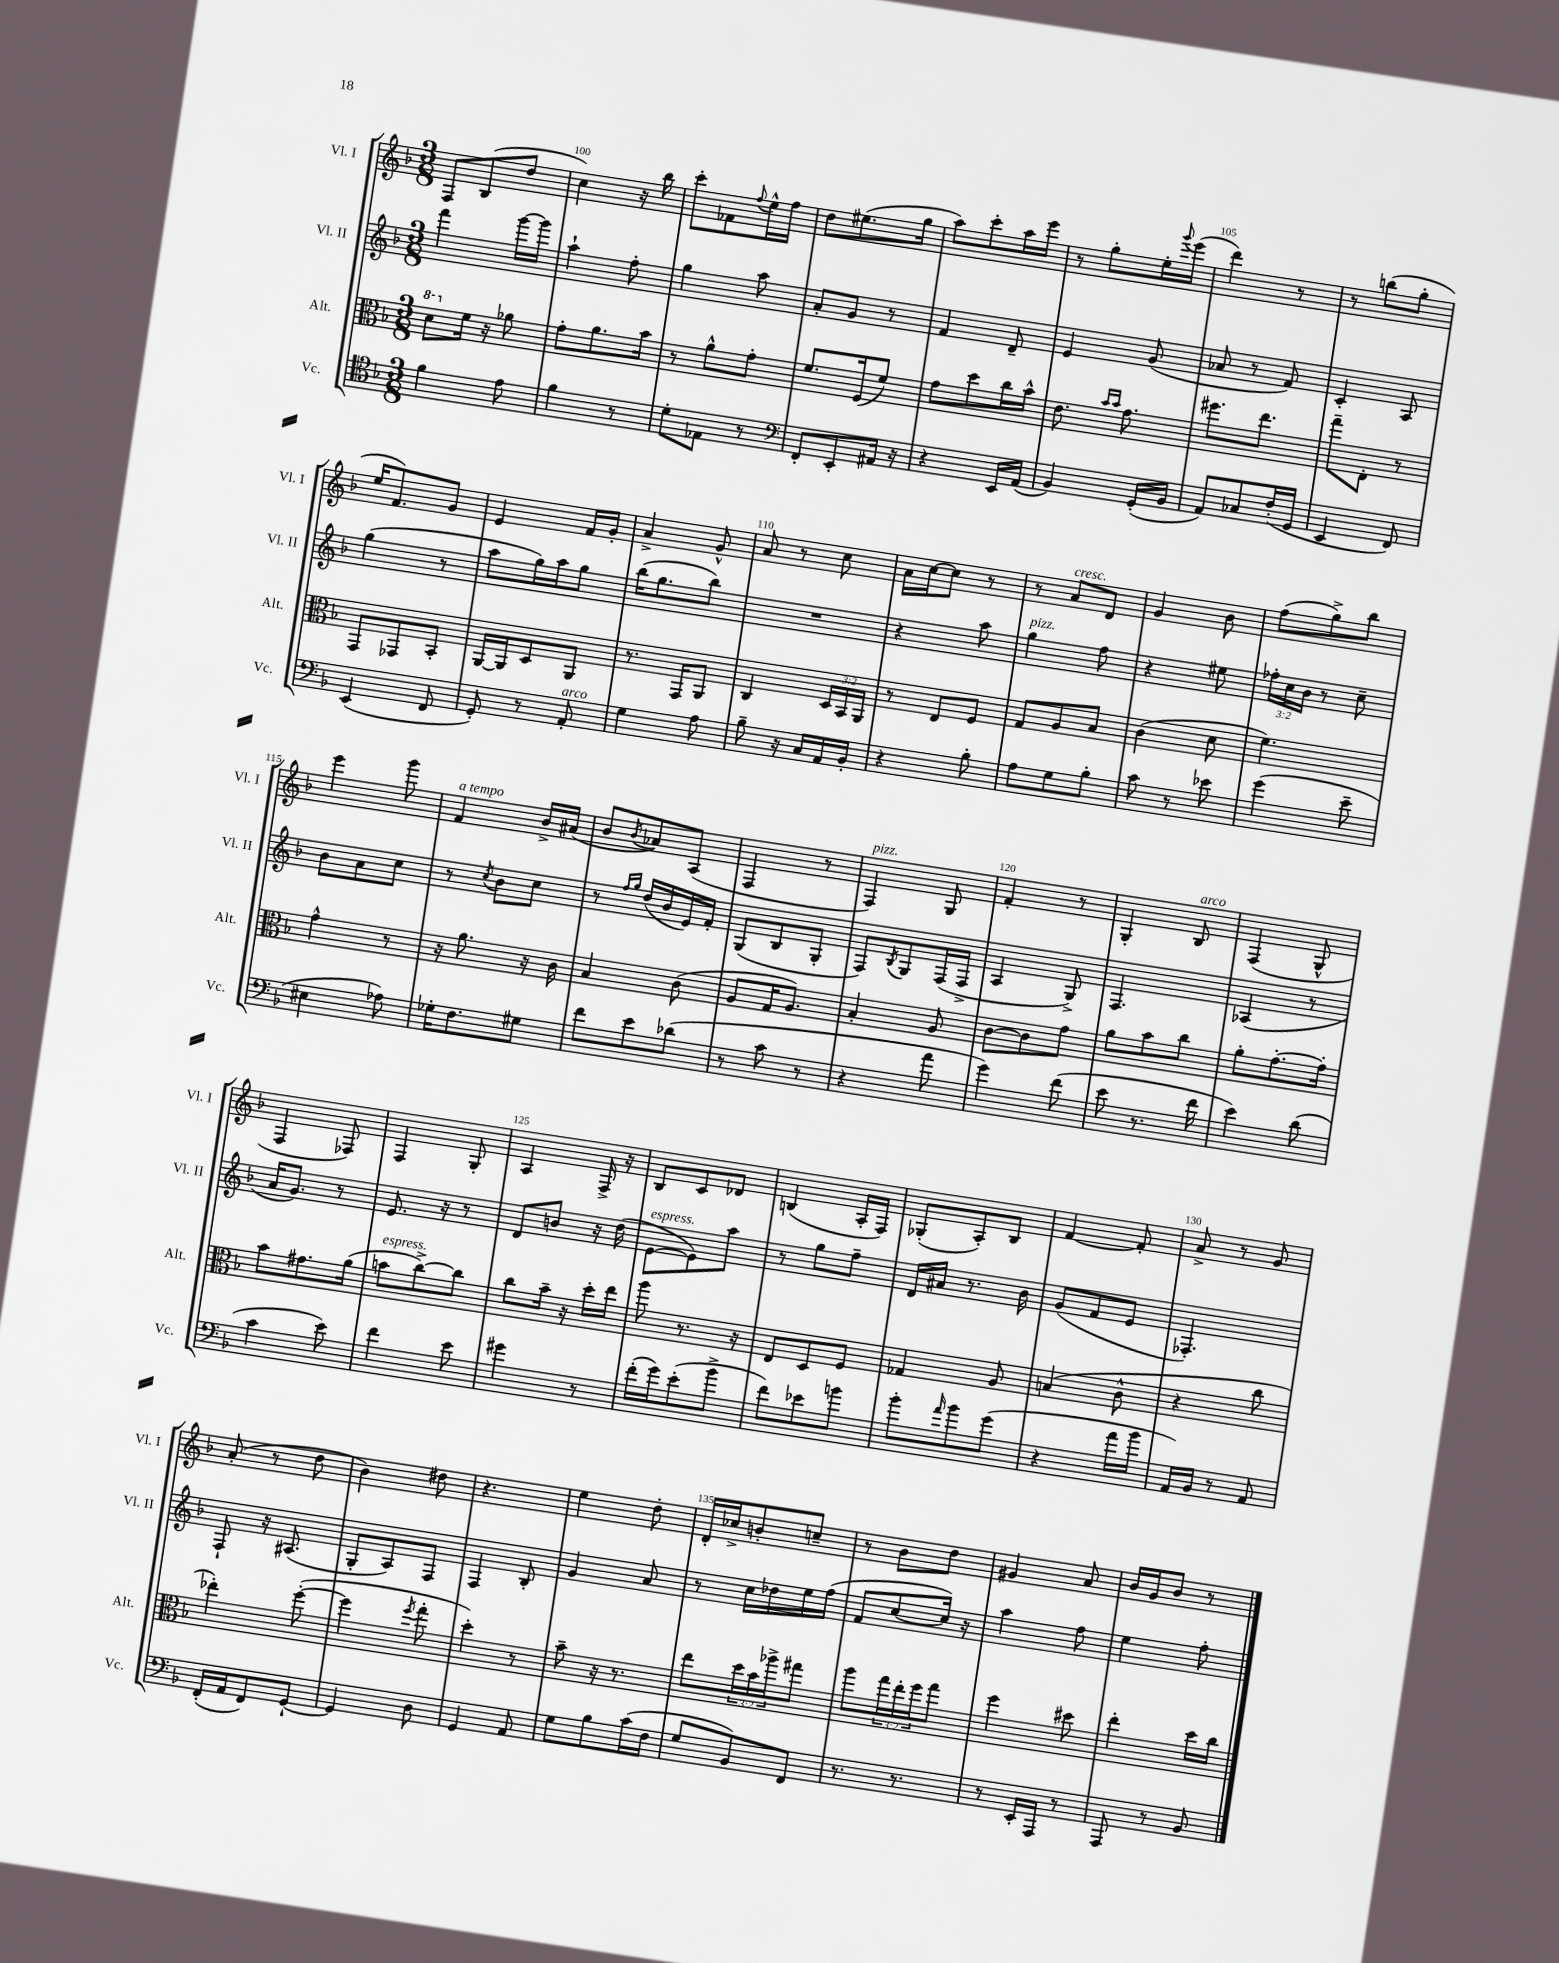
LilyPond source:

<<
\new StaffGroup <<
\new Staff = "s0" \with { instrumentName = "Vl. I" shortInstrumentName = "Vl. I" } {
    \clef treble \key f \major \numericTimeSignature \time 3/8
    f8 bes8( d''8 |
    c''4) r16 bes''16 |
    c'''8-. fes'8 \appoggiatura { f''8 } e''16-^ f''16 |
    d''8 eis''8.( g''16 |
    a''8) c'''8-. a''16 e'''16 |
    r8 g''8-. e''16-. \appoggiatura { g'''8 } e'''16( |
    d'''4) r8 |
    r8 b''8( g''8-. |
    e''16 f'8.) g'8 |
    e'4 f'16 g'16-. |
    a'4-> g'8-^ |
    a'8 r8 c''8 |
    a'16 c''16~ c''8 r8 |
    r8 a'8^\markup { \italic "cresc." } d'8 |
    g'4 bes'8 |
    f''8( g''8->) bes''8 |
    e'''4 g'''8 |
    f'4^\markup { \italic "a tempo" } bes'16-> ais'16( |
    bes'8 \acciaccatura { bes'8 } aes'8) a8( |
    f4 r8 |
    f4^\markup { \italic "pizz." }) g8 |
    f'4-. r8 |
    g4-. bes8^\markup { \italic "arco" } |
    f4( g8-^ |
    f4 fes8) |
    f4 g8-. |
    a4 f16-> r16 |
    bes8 c'8 des'8 |
    b4( a16-. f16) |
    ges8-.( a8-.) bes8 |
    f'4~ f'8-. |
    a'8-> r8 g'8 |
    a'8-.( r8 d''8 |
    bes'4) dis''8 |
    r4. |
    e''4 d''8-. |
    d'16-. ces''16-> b'8-. c''8-- |
    r8 bes'8 d''8 |
    gis'4 a'8 |
    bes'16 g'16 bes'8 r8 \bar "|." |
}
\new Staff = "s1" \with { instrumentName = "Vl. II" shortInstrumentName = "Vl. II" } {
    \clef treble \key f \major \numericTimeSignature \time 3/8 \override Staff.TupletNumber.text = #tuplet-number::calc-fraction-text
    f'''4 g'''16~ g'''16 |
    a''4-! f''8-. |
    g''4 a''8 |
    a'8-. g'8 r8 |
    f'4 d'8-- |
    e'4 g'8( |
    aes'8 r8 f'8) |
    c'4-. a8 |
    g''4( r8 |
    a''8 g''16) a''16 g''8 |
    bes''16( g''8. bes''8) |
    R4. |
    r4 a''8 |
    g''4^\markup { \italic "pizz." } f''8 |
    r4 eis''8 |
    \tuplet 3/2 { fes''16-. c''16 bes'16 } r8 c''8-- |
    bes'8 a'8 c''8 |
    r8 \acciaccatura { c''8 } bes'8 c''8 |
    r8 \grace { f''16 g''16 } d''16( bes'16 e'16) f'16-. |
    g8( bes8 g8-. |
    f8) \acciaccatura { bes8 } g8 f16( f16-> |
    a4 g8->) |
    f4. |
    aes4( r8 |
    a'16 g'8.) r8 |
    e'8. r16 r8 |
    d'8 b'8 r16 d''16( |
    e'8~^\markup { \italic "espress." } e'8) a''8 |
    r8 g''8 f''8-- |
    d'16 ais'16 r8. bes'16 |
    g'8( f'8 e'8 |
    fes4.-.) |
    f8-! r16 ais8.( |
    g8-. a8) f8 |
    f4 bes8-. |
    g'4 a'8 |
    r8 c''16 des''16 e''16 f''16( |
    f'8 c''8~ c''16) r16 |
    a''4 f''8 |
    e''4 f''8-. \bar "|." |
}
\new Staff = "s2" \with { instrumentName = "Alt." shortInstrumentName = "Alt." } {
    \clef alto \key f \major \numericTimeSignature \time 3/8 \override Staff.TupletNumber.text = #tuplet-number::calc-fraction-text
    \ottava #1 d''8 \ottava #0 f'16 r16 aes'8 |
    g'8-. a'8. bes'16 |
    r8 a'8-^ g'8-. |
    f'8. f16( f'8) |
    g'8 d''8 c''16 bes'16-^ |
    e'8. \grace { bes'16 bes'16 } g'8. |
    fis''8. e''8. |
    g''8-- e8-. r8 |
    g,8 ges,8 bes,8-. |
    a,16~ a,16 d8 a,8 |
    r8. g,16 a,8 |
    c4 \tuplet 3/2 { d16 bes,16 a,16 } |
    r8 e8 f8 |
    g8 a8 bes8 |
    c'4( d'8 |
    f'4.) |
    g'4-^ r8 |
    r16 a'8. r16 c'16 |
    bes4 c'8( |
    a8 g16 a8.) |
    bes4-. a8 |
    c'8~ c'8 g'8 |
    a'8 bes'8 c''8 |
    a'8-. g'8.~-. g'16-. |
    bes'8 gis'8. a'16( |
    b'8^\markup { \italic "espress." } c''8~->) c''8 |
    c''8 bes'16-- r16 d''16-. e''16 |
    a''8 r8. r16 |
    e8 d8 f8 |
    ges4 a8 |
    b4( c'8-^ |
    r4 c''8 |
    ees''4-.) f''8~-.( |
    f''4 \acciaccatura { f''8 } g''8-. |
    d''4-.) r8 |
    bes'8-- r16 r8. |
    e''8 \tuplet 3/2 { d''16 bes'16 aes''16-> } gis''8 |
    a''8 \tuplet 3/2 { g''16 e''16-. f''16 } g''8 |
    f''4 dis''8 |
    e''4-. d''16 c''16 \bar "|." |
}
\new Staff = "s3" \with { instrumentName = "Vc." shortInstrumentName = "Vc." } {
    \clef tenor \key f \major \numericTimeSignature \time 3/8
    f'4 e'8 |
    f'4 r8 |
    d'8-. ees8 r8 |
    \clef bass f,8-. e,8-. ais,16 r16 |
    r4 e,16 a,16( |
    bes,4) g,16-.( bes,16 |
    a,8) ces8 f16-.( g,16 |
    e,4 f,8) |
    e,4( f,8 |
    g,8-.) r8 a,8-.^\markup { \italic "arco" } |
    g4 a8 |
    bes8-- r16 c16 a,16 bes,16-. |
    r4 bes8-. |
    a8 g8 bes8-. |
    c'8 r8 ees'8 |
    g'4( e'8-- |
    eis4 aes8) |
    ges16-. f8. gis8 |
    f'8 e'8 des'8( |
    r8 c'8 r8 |
    r4 a'8 |
    g'4) f'8( |
    e'8 r8. f'16 |
    e'4) d'8( |
    c'4 e'8) |
    f'4 e'8 |
    gis'4 r8 |
    f'16-.( g'16) e'8-.( bes'8-> |
    f'8) ees'8 b'8 |
    bes'8-. \grace { a'16 } bes'8 g'8( |
    r4 a'16 bes'16 |
    a,16) bes,16 r8 a,8 |
    f,16-.( a,16 f,8) g,8~-! |
    g,4 d8 |
    g,4 a,8 |
    g8 bes8 c'16( f16 |
    g8 bes,8) f,8 |
    r8. r8. |
    r8 e,16-. a,,16 r8 |
    a,,8 r8 bes,8 \bar "|." |
}
>>
>>
\layout { \context { \Score currentBarNumber = #99 \override BarNumber.break-visibility = ##(#f #t #t) barNumberVisibility = #(every-nth-bar-number-visible 5) } }
